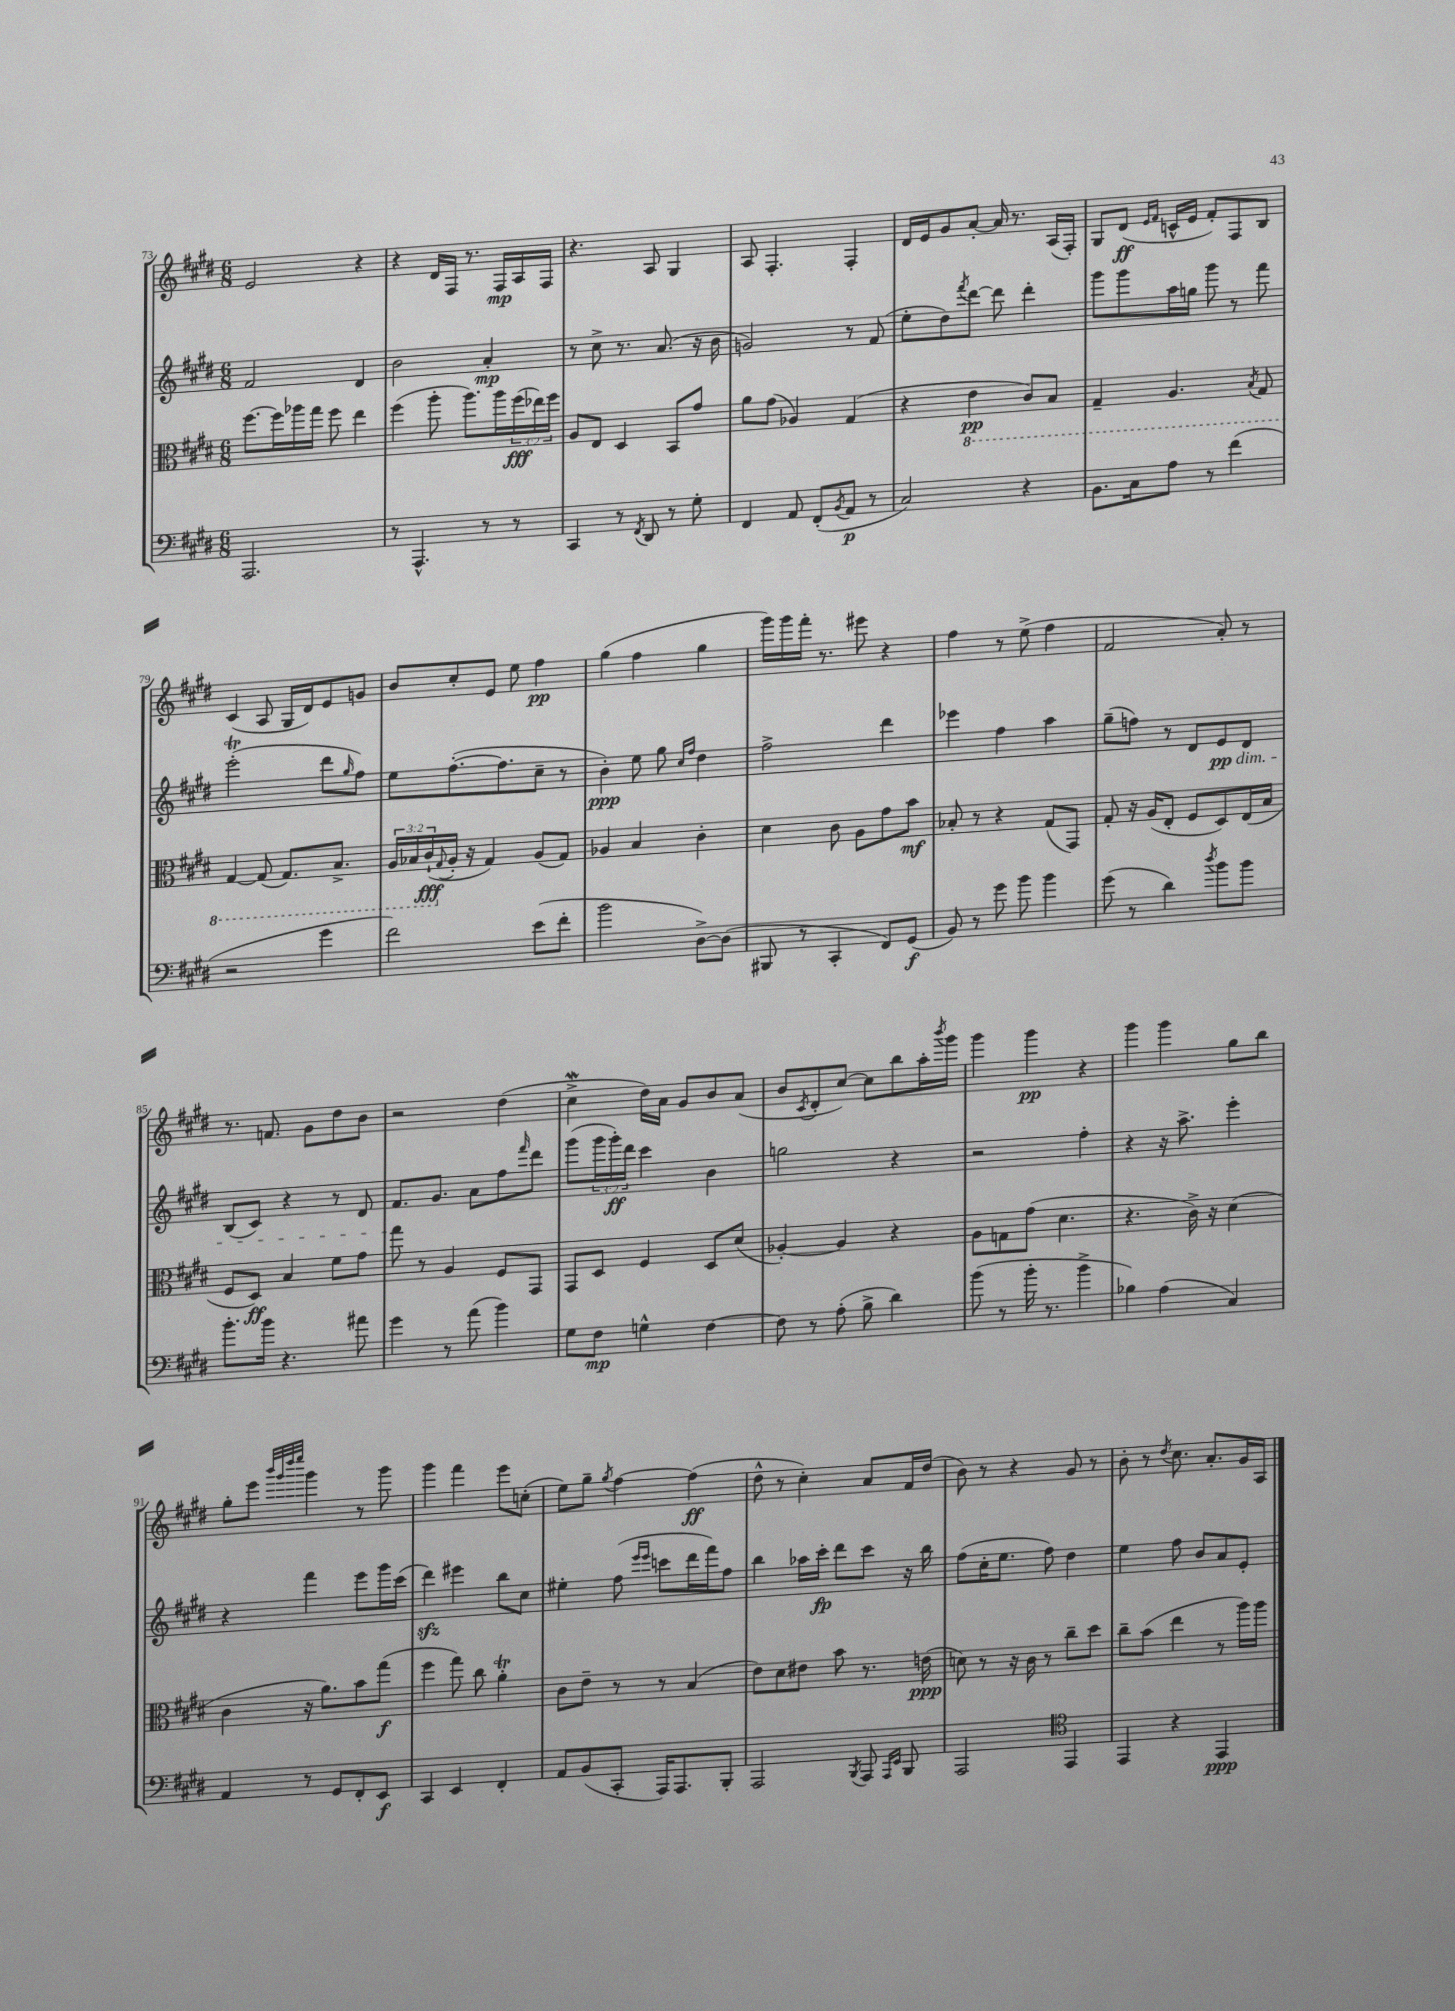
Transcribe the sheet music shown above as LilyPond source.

<<
\new StaffGroup <<
\new Staff = "s0" {
    \clef treble \key e \major \numericTimeSignature \time 6/8
    e'2 r4 |
    r4 dis'16 fis16 r8. fis16\mp a16 fis16 |
    r4. a8 gis4 |
    a8 fis4.-. fis4-. |
    dis'16 e'16 gis'8 a'8~-. a'16 r8. a16( fis16-.) |
    gis8 dis'8\ff( \grace { e'16 fis'16 } c'16-^ e'16 fis'8-.) fis8 b8 |
    cis'4( a8 gis16 dis'16) e'8 g'8 |
    b'8 cis''8-. e'8 e''8 fis''4\pp |
    gis''4( fis''4 gis''4 |
    gis'''16) gis'''16 fis'''16-. r8. eis'''8 r4 |
    fis''4 r8 e''8->( fis''4 |
    fis'2 a'8-.) r8 |
    r8. f'8. gis'8 dis''8 b'8 |
    r2 dis''4( |
    cis''4->\mordent dis''16) a'16 gis'8 b'8 a'8( |
    b'8 \acciaccatura { cis'8 } dis'8-. cis''8~) cis''8 b''8 a''16-. \acciaccatura { b'''8 } gis'''16 |
    gis'''4 gis'''4\pp r4 |
    gis'''4 gis'''4 gis''8 b''8 |
    gis''8-. e'''8 \grace { b'''32 gis'''32 dis''''32 e''''32 } gis'''4 r8 gis'''8 |
    gis'''4 fis'''4 e'''8 c''8-.( |
    e''8) gis''8-- \acciaccatura { gis''8 } fis''4~ fis''4\ff( |
    dis''8-^ r8 cis''4-.) a'8 fis'16 dis''16( |
    b'8) r8 r4 gis'8 r8 |
    b'8-. r8 \acciaccatura { dis''8 } cis''8. a'8.-. gis'16 a16 \bar "|." |
}
\new Staff = "s1" {
    \clef treble \key e \major \numericTimeSignature \time 6/8 \override Staff.TupletNumber.text = #tuplet-number::calc-fraction-text
    fis'2 dis'4 |
    b'2 a'4-.\mp |
    r8 cis''8-> r8. a'8.( r16 b'16 |
    g'2) r8 fis'8( |
    e''8-. dis''8) \acciaccatura { fis'''8 } dis'''8~ dis'''8 dis'''4-. |
    gis'''8 gis'''8 a''16 g''16 gis'''8 r8 fis'''8 |
    e'''2-.\trill( dis'''8 \grace { gis''16 } fis''8) |
    e''8 fis''8.~-.( fis''8. cis''8-- r8 |
    b'4-.\ppp) e''8 gis''8 \grace { cis''16 fis''16 } dis''4 |
    fis''2-> dis'''4 |
    ees'''4 fis''4 a''4 |
    gis''8--( f''8) r8 dis'8 e'8\pp\dim dis'8 |
    b8( cis'8) r4 r8 dis'8 |
    fis'8.\! gis'8. a'8 fis''8 \grace { fis'''16 } dis'''8 |
    gis'''8( \tuplet 3/2 { gis'''16 gis'''16-.\ff) dis'''16 } cis'''4 b'4 |
    g''2 r4 |
    r2 fis''4-. |
    r4 r16 a''8.-> e'''4-. |
    r4 fis'''4 e'''8 gis'''16 cis'''16( |
    dis'''4\sfz) eis'''4 b''8 cis''8 |
    eis''4-. fis''8( \grace { e'''16 e'''16 } c'''8 dis'''16 fis'''16) fis''8 |
    b''4 aes''16 cis'''16-.\fp dis'''8 cis'''8 r16 b''16 |
    fis''8( cis''16-. e''8. fis''8) dis''4 |
    e''4 fis''8 b'8 a'8 e'8-. \bar "|." |
}
\new Staff = "s2" {
    \clef alto \key e \major \numericTimeSignature \time 6/8 \override Staff.TupletNumber.text = #tuplet-number::calc-fraction-text
    fis''8.~ fis''16 aes''16 gis''16 fis''8 e''4 |
    fis''4( a''8-. a''8.) a''16 \tuplet 3/2 { fis''16\fff( ees''16) fis''16 } |
    a8 e8 dis4 b,8 gis'8 |
    a'8 gis'8( aes4) gis4( |
    r4 \ottava #-1 e4\pp cis8) b,8 |
    gis,4-- a,4. \acciaccatura { b,8 } gis,8 |
    gis,4~ gis,8( gis,8.) b,8.-> |
    \tuplet 3/2 { a,16 bes,16 cis16-!\fff( \ottava #0 } \appoggiatura { gis8 } a16-. r16 gis4) a8( gis8) |
    aes4 b4 cis'4-. |
    dis'4 cis'8 a8 gis'8 b'8\mf |
    bes8-. r8 r4 gis8( gis,8) |
    gis8-. r16 a16( e8-. fis8 dis8) e16( b16 |
    fis8 dis8\ff) b4 fis'8 gis'8 |
    gis''8 r8 a4 fis8 gis,8 |
    gis,8 dis8 fis4 dis8 dis'8( |
    aes4~-.) aes4 r4 |
    a8 g8 gis'8( dis'4. |
    r4. cis'16->) r16 dis'4( |
    cis'4 r16 a'8.) b'8 gis''8\f( |
    fis''4 gis''8) cis''8 a'4-.\trill |
    cis'8 e'8-- r8 r8 b4( |
    e'8) dis'8 eis'8 b'8 r8. e'16\ppp( |
    d'8) r8 r16 cis'16 r8 cis''8-- dis''8 |
    cis''8-- b'8( e''4 r8 a''16) a''16 \bar "|." |
}
\new Staff = "s3" {
    \clef bass \key e \major \numericTimeSignature \time 6/8
    a,,2. |
    r8 a,,4.-^ r8 r8 |
    cis,4 r8 \acciaccatura { fis,8 } dis,8 r8 gis8-. |
    fis,4 a,8 fis,8-.( \acciaccatura { b,8 } a,8\p r8 |
    cis2) r4 |
    b,8. cis16 a8 r8 fis'4( |
    r2 gis'4 |
    fis'2) e'8( fis'8-. |
    b'2 dis8~->) dis8( |
    bis,,8 r8 cis,4-. fis,8) gis,8\f( |
    b,8) r8 gis'8 b'8 b'4 |
    gis'8( r8 dis'4) \acciaccatura { dis''8 } b'8 b'8 |
    b'8.-. b'16 r4. ais'8 |
    gis'4 r8 a'8( b'4) |
    gis8 fis8\mp g4-^ fis4~ |
    fis8 r8 a8-.( b8-> dis'4) |
    b'8( r8 b'16-. r8. b'4-> |
    bes4) a4( cis4) |
    a,4 r8 gis,8 fis,8-. e,8\f |
    cis,4 e,4 fis,4-. |
    a,8 b,8( cis,8-. a,,16) a,,8. b,,8-. |
    a,,2 \acciaccatura { b,,8 } a,,8 \grace { a,,16 e,16 } b,,8 |
    a,,2 \clef tenor e,4 |
    e,4 r4 e,4\ppp \bar "|." |
}
>>
>>
\layout { \context { \Score currentBarNumber = #73 } }
